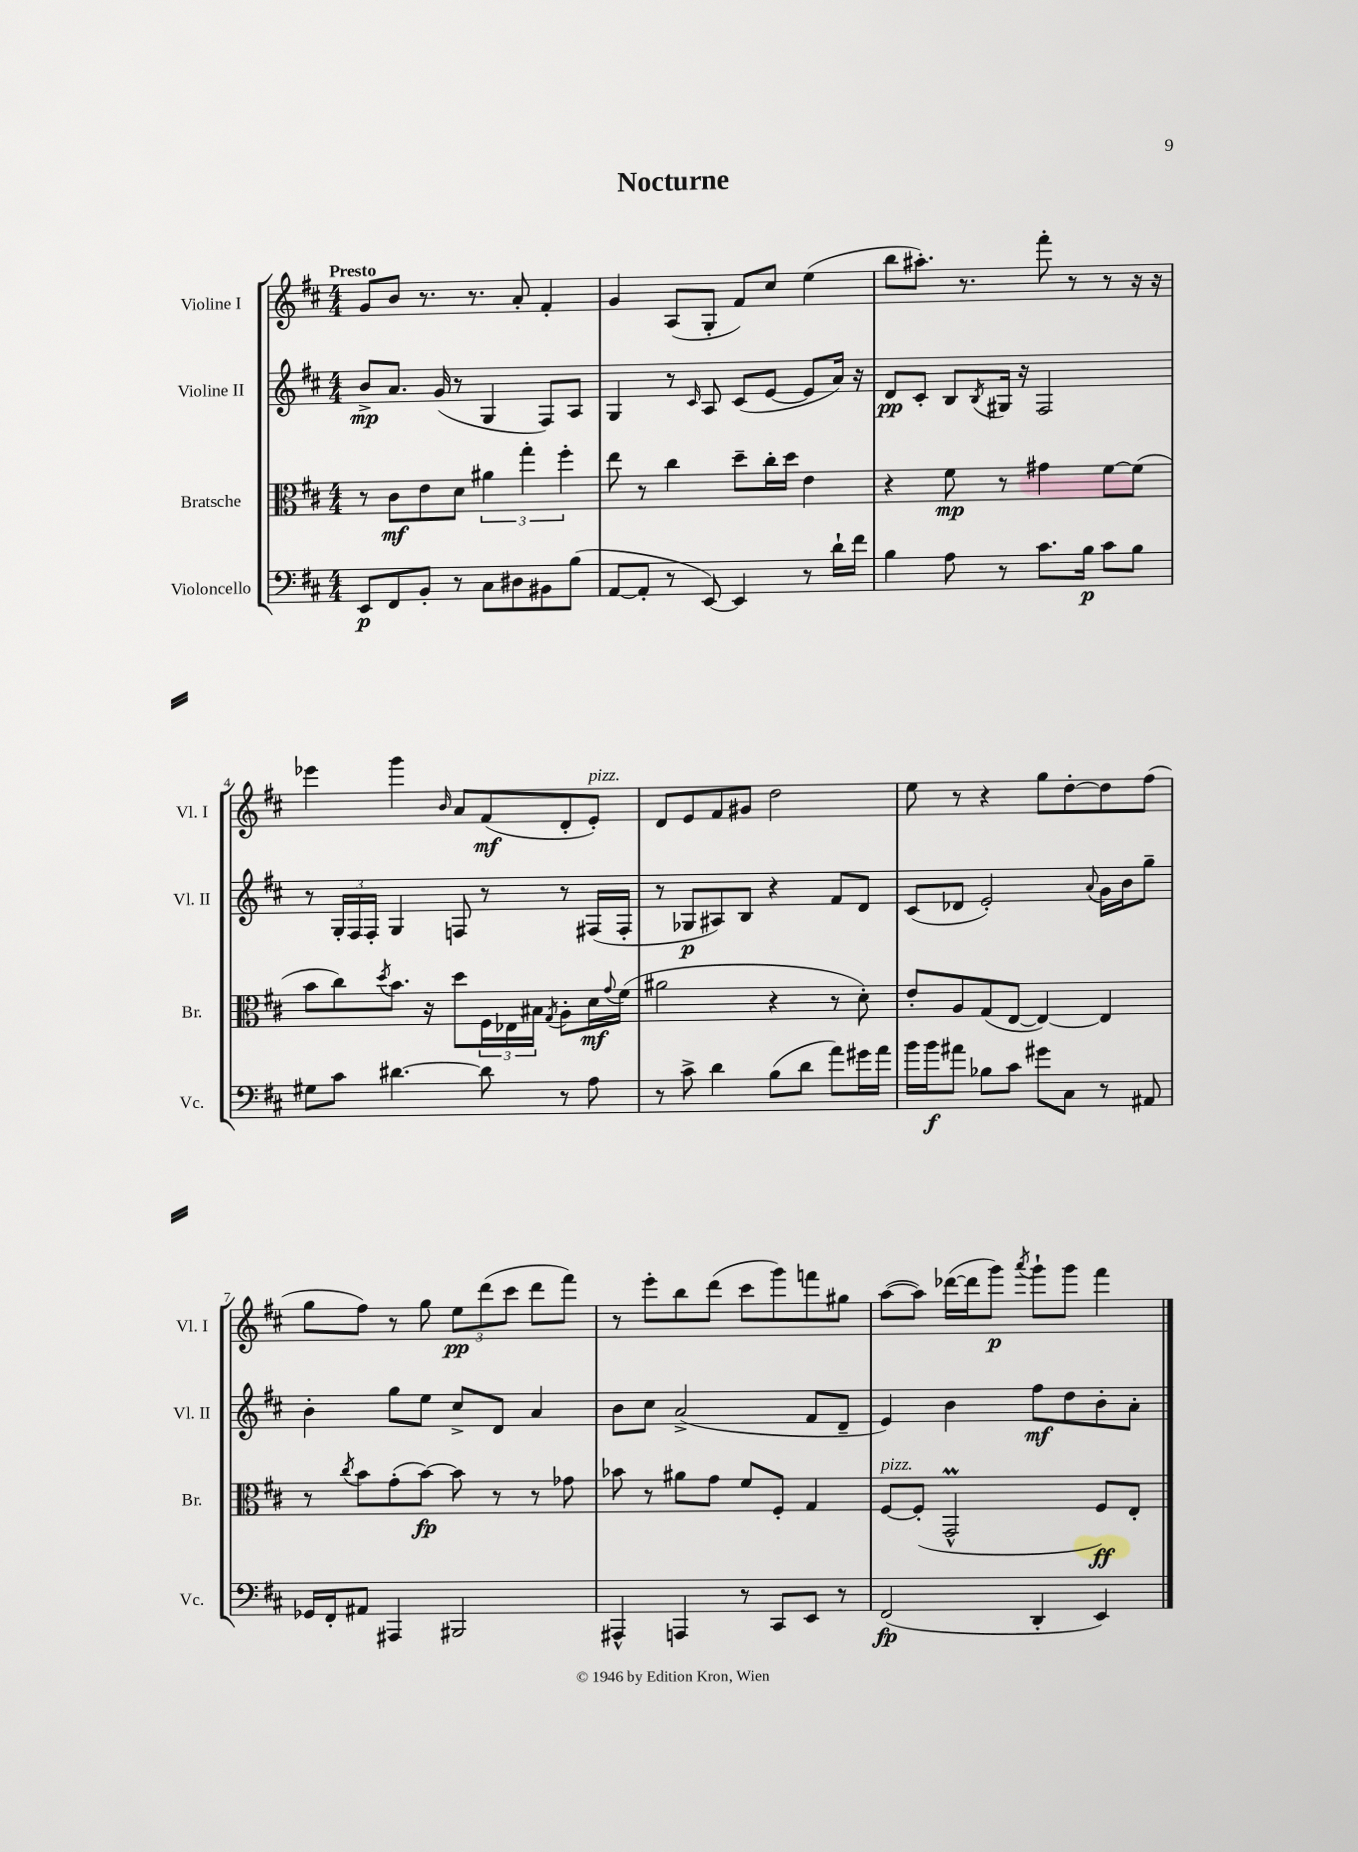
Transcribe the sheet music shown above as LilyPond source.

\header { title = "Nocturne" }
<<
\new StaffGroup <<
\new Staff = "s0" \with { instrumentName = "Violine I" shortInstrumentName = "Vl. I" } {
    \clef treble \key d \major \numericTimeSignature \time 4/4 \tempo "Presto"
    g'8 b'8 r8. r8. a'8-. fis'4-. |
    g'4 a8( g8-. fis'8) cis''8 e''4( |
    b''8 ais''8.-.) r8. fis'''8-. r8 r8 r16 r16 |
    ees'''4 g'''4 \grace { b'16 } a'8 fis'8\mf( d'8-. e'8-.^\markup { \italic "pizz." }) |
    d'8 e'8 fis'8 gis'8 d''2 |
    e''8 r8 r4 g''8 d''8~-. d''8 fis''8( |
    g''8 fis''8) r8 g''8 \tuplet 3/2 { e''8\pp d'''8( cis'''8 } d'''8 fis'''8) |
    r8 e'''8-. b''8 d'''8( cis'''8 g'''8) f'''8 gis''8 |
    a''8~( a''8) des'''16~( des'''16 g'''8\p) \acciaccatura { a'''8 } g'''8-! g'''8 fis'''4 \bar "|." |
}
\new Staff = "s1" \with { instrumentName = "Violine II" shortInstrumentName = "Vl. II" } {
    \clef treble \key d \major \numericTimeSignature \time 4/4
    b'8->\mp a'8. g'16( r8 g4 fis8) a8 |
    g4 r8 \grace { cis'16 } a8 cis'8( e'8~ e'8 a'16) r16 |
    d'8\pp cis'8-. b8 \acciaccatura { b8 } gis16 r16 fis2 |
    r8 \tuplet 3/2 { g16-. fis16 fis16-. } g4 f8 r8 r8 fis16( fis16-. |
    r8 ges8\p ais8) b8 r4 fis'8 d'8 |
    cis'8( des'8 e'2-.) \appoggiatura { a'8 } g'16 b'16 g''8-- |
    b'4-. g''8 e''8 cis''8-> d'8 a'4 |
    b'8 cis''8 a'2->( fis'8 d'8-- |
    e'4) b'4 fis''8\mf d''8 b'8-. a'8-. \bar "|." |
}
\new Staff = "s2" \with { instrumentName = "Bratsche" shortInstrumentName = "Br." } {
    \clef alto \key d \major \numericTimeSignature \time 4/4
    r8 cis'8\mf e'8 d'8 \tuplet 3/2 { ais'4 g''4-. fis''4-. } |
    e''8 r8 cis''4 d''8-- cis''16-. d''16 e'4 |
    r4 fis'8\mp r8 gis'4 fis'8~ fis'8( |
    b'8 cis''8) \acciaccatura { d''8 } b'8. r16 d''8 \tuplet 3/2 { fis16 ees16 bis16 } \acciaccatura { g8 } a8-. d'16\mf \appoggiatura { g'8 } fis'16( |
    ais'2 r4 r8 d'8-.) |
    e'8-. a8 g8( e8~ e4~) e4 |
    r8 \acciaccatura { cis''8 } b'8 g'8-.( b'8~\fp) b'8 r8 r8 ges'8 |
    bes'8 r8 ais'8 g'8 fis'8 fis8-. g4 |
    fis8~^\markup { \italic "pizz." } fis8-.( g,2-^\prall fis8\ff) e8-. \bar "|." |
}
\new Staff = "s3" \with { instrumentName = "Violoncello" shortInstrumentName = "Vc." } {
    \clef bass \key d \major \numericTimeSignature \time 4/4
    e,8\p fis,8 b,8-. r8 cis8 dis8 bis,8 b8( |
    a,8~ a,8-. r8 e,8~) e,4 r8 d'16-! fis'16 |
    b4 a8 r8 cis'8. b16\p cis'8 b8 |
    gis8 cis'8 dis'4.~ dis'8 r8 a8 |
    r8 cis'8-> d'4 b8( d'8 a'8) gis'16 a'16 |
    b'16 b'16\f ais'8 bes8 cis'8 gis'8 cis8 r8 ais,8 |
    ges,16 fis,16-. ais,8 ais,,4 bis,,2 |
    ais,,4-^ a,,4 r8 cis,8 e,8 r8 |
    fis,2\fp( d,4-. e,4) \bar "|." |
}
>>
>>
